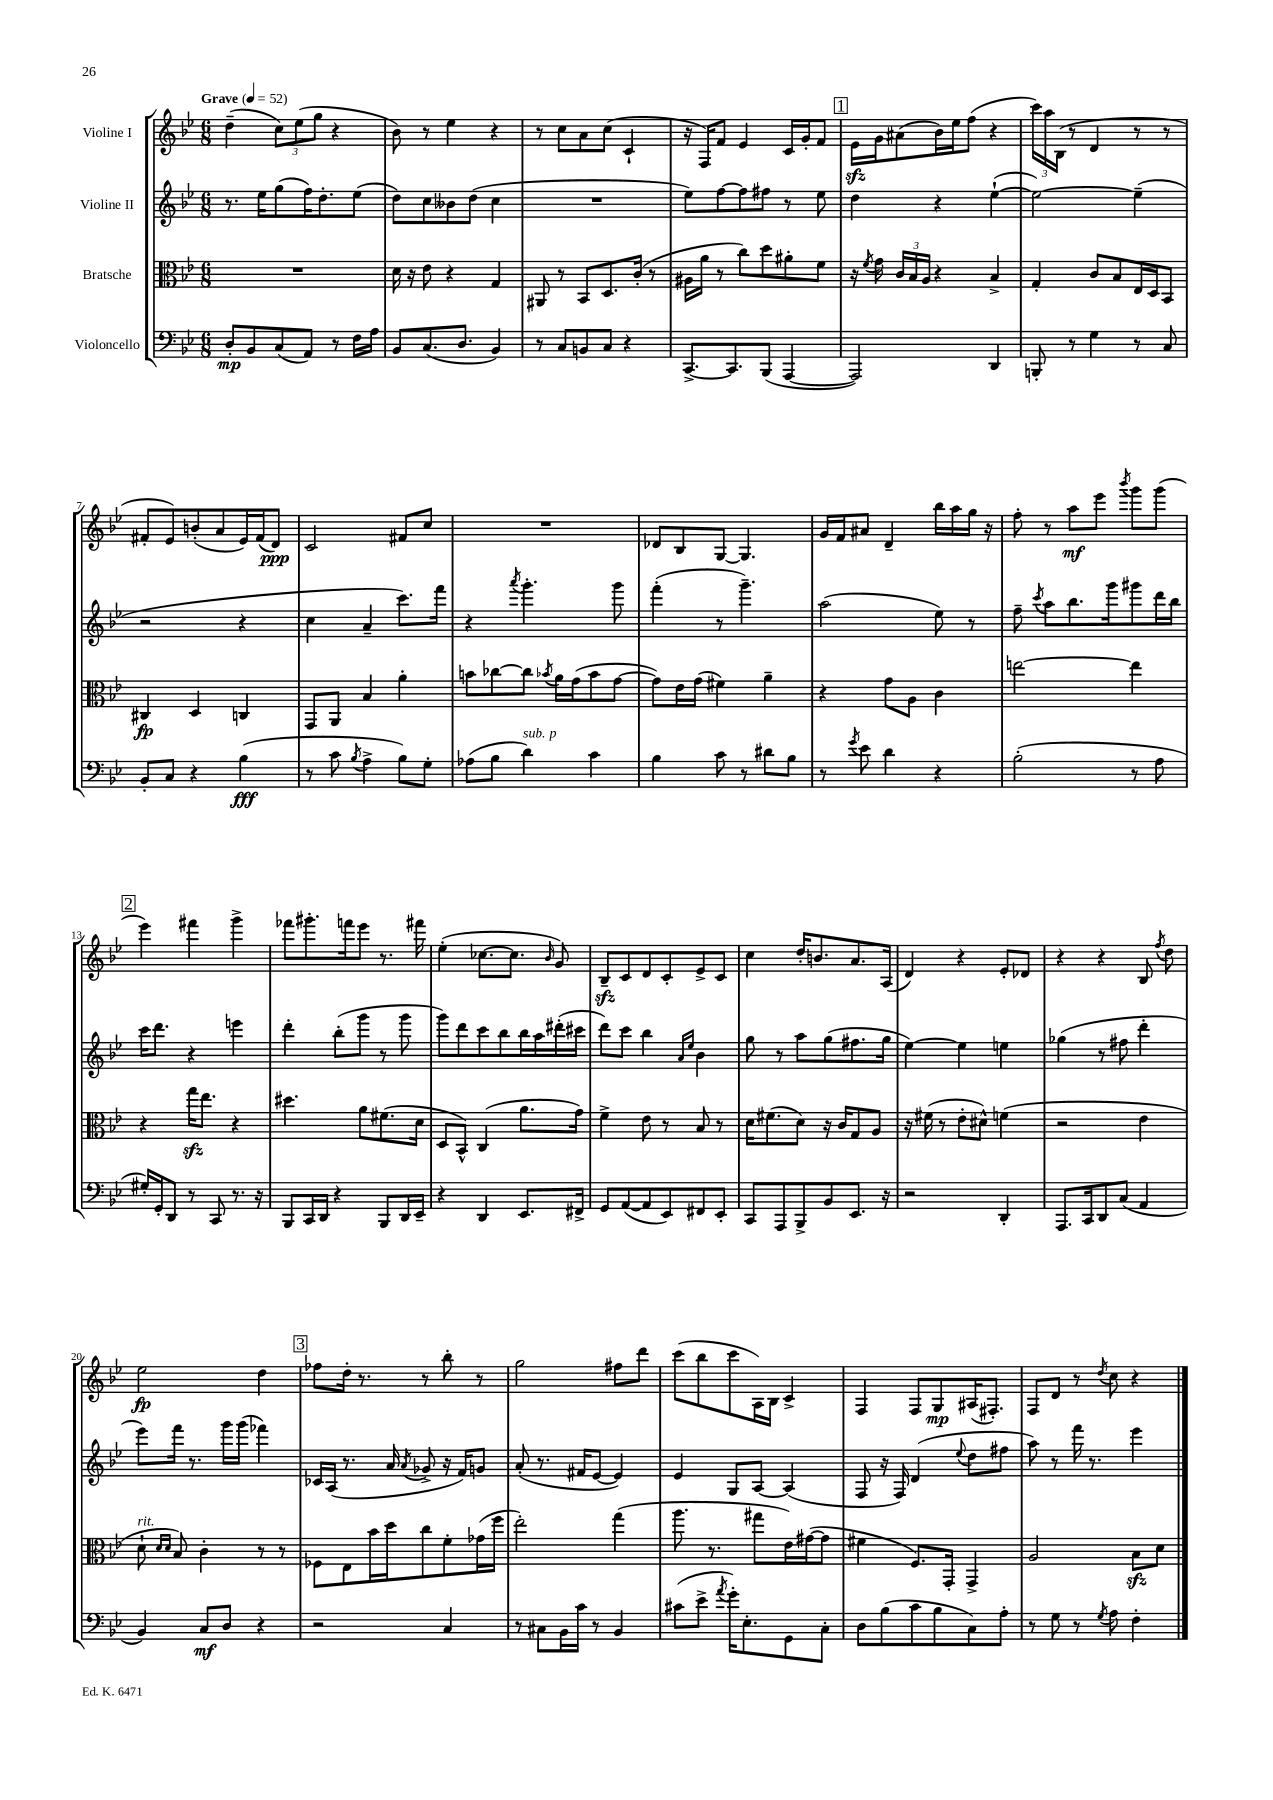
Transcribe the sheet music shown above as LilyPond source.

<<
\new StaffGroup <<
\new Staff = "s0" \with { instrumentName = "Violine I" } {
    \clef treble \key bes \major \numericTimeSignature \time 6/8 \tempo "Grave" 4 = 52
    \autoBeamOff d''4--( \tuplet 3/2 { c''8[) ees''8( g''8] } r4 |
    bes'8) r8 ees''4 r4 |
    r8 c''8[ a'8 c''8]( c'4-! |
    r16 f16[) f'8] ees'4 c'16[ g'16-. f'8] |
    \mark \markup { \box "1" } ees'16[\sfz g'16 ais'8( bes'16) ees''16 f''8]( r4 |
    \tuplet 3/2 { c'''16[) a''16 bes16]( } r8 d'4 r8 r8 |
    fis'8[-. ees'8) b'8-.( a'8 ees'16) fis'16( d'8]\ppp) |
    c'2 fis'8[ c''8] |
    R2. |
    des'8[ bes8 g8]~ g4. |
    g'16[ f'16 ais'8] d'4-- bes''16[ a''16 g''16] r16 |
    f''8-. r8 a''8[\mf ees'''8] \acciaccatura { bes'''8 } g'''8[ g'''8]( |
    \mark \markup { \box "2" } ees'''4) fis'''4 g'''4-> |
    fes'''8[ gis'''8.-. f'''16 ees'''8] r8. fis'''16 |
    ees''4-.( ces''8.[~ ces''8.] \grace { bes'16 } g'8) |
    bes8[--\sfz c'8 d'8 c'8-. ees'8-> c'8] |
    c''4 d''16[-. b'8. a'8. a16]( |
    d'4) r4 ees'8[-. des'8] |
    r4 r4 bes8 \acciaccatura { f''8 } d''8 |
    ees''2\fp d''4 |
    \mark \markup { \box "3" } fes''8[ d''16]-. r8. r8 bes''8-. r8 |
    g''2 fis''8[ d'''8] |
    c'''8[( bes''8 c'''8 a16) bes16] c'4-> |
    f4 f8[ g8\mp ais16( fis8.]-.) |
    f8[ d'8] r8 \acciaccatura { d''8 } c''8 r4 \bar "|." |
}
\new Staff = "s1" \with { instrumentName = "Violine II" } {
    \clef treble \key bes \major \numericTimeSignature \time 6/8
    \autoBeamOff r8. ees''16[ g''8( f''16) d''8.-. ees''8]( |
    d''8[) c''8 beses'8 d''8]( c''4 |
    R2. |
    ees''8[) f''8~ f''8 fis''8] r8 ees''8 |
    \mark \markup { \box "1" } d''4 r4 ees''4~-!( |
    ees''2~) ees''4--( |
    r2 r4 |
    c''4 a'4-- c'''8.[) f'''16] |
    r4 \acciaccatura { a'''8 } g'''4.-. g'''8 |
    f'''4-.( r8 g'''4.--) |
    a''2( ees''8) r8 |
    f''8-- \acciaccatura { c'''8 } a''8[ bes''8. g'''16 gis'''8 d'''16 bes''16] |
    \mark \markup { \box "2" } c'''16[ d'''8.] r4 e'''4 |
    d'''4-. bes''8[-.( g'''8] r8 g'''8 |
    g'''8[) d'''8 c'''8 bes''8 bes''16 a''16 dis'''16-.( cis'''16] |
    d'''8[) c'''8] bes''4 \grace { a'16[ ees''16] } bes'4 |
    g''8 r8 a''8[ g''8( fis''8. g''16] |
    ees''4~) ees''4 e''4 |
    ges''4( r8 fis''8 d'''4-. |
    ees'''8[) f'''16] r8. g'''16[ g'''16]( fes'''4) |
    \mark \markup { \box "3" } ces'16[ a16]( r8. a'16 \acciaccatura { a'8 } ges'8-> r16 f'16[) g'8] |
    a'8-.( r8. fis'16[ ees'8]~ ees'4) |
    ees'4 g8[ a8]~ a4( |
    f8 r16 f16) d'4( \appoggiatura { ees''8 } d''8[ fis''8] |
    a''8) r8 f'''16 r8. ees'''4 \bar "|." |
}
\new Staff = "s2" \with { instrumentName = "Bratsche" } {
    \clef alto \key bes \major \numericTimeSignature \time 6/8
    \autoBeamOff R2. |
    d'16 r16 ees'8 r4 g4 |
    ais,8 r8 bes,8[ d8. c'16]-.( r8 |
    ais16[ a'16] r8 c''8[) d''8 ais'8-. f'8] |
    \mark \markup { \box "1" } r16 \acciaccatura { f'8 } g'16 \tuplet 3/2 { c'16[ bes16 a16] } r4 bes4-> |
    g4-. c'8[ bes8 ees16 d16 bes,8] |
    cis4\fp d4 c4 |
    g,8[ a,8] bes4 a'4-. |
    b'8[ ces''8~ ces''8] \acciaccatura { bes'8 } a'16[ g'16( bes'8 g'8]~ |
    g'8[) ees'16 g'16]( fis'4) a'4-- |
    r4 g'8[ a8] c'4 |
    e''2~ e''4 |
    \mark \markup { \box "2" } r4 g''16[\sfz ees''8.] r4 |
    dis''4. a'8[ fis'8.( d'16] |
    d8[ bes,8]-^) c4( a'8.[ g'16]) |
    f'4-> ees'8 r8 bes8 r8 |
    d'16[ fis'8.( d'8]) r16 c'16[ g8 a8] |
    r16 fis'16( r8 ees'8[-. dis'8]-^) f'4( |
    r2 ees'4 |
    d'8-!^\markup { \italic "rit." } \grace { d'16[ d'16] } bes8) c'4-. r8 r8 |
    \mark \markup { \box "3" } fes8[ ees8 bes'16 d''16 c''8 f'8-. ges'16( f''16] |
    ees''2-.) g''4( |
    a''8. r8. gis''8[ ees'16) gis'16~( gis'8] |
    fis'4 f8.[) g,16]-. g,4-> |
    a2 bes8[\sfz d'8] \bar "|." |
}
\new Staff = "s3" \with { instrumentName = "Violoncello" } {
    \clef bass \key bes \major \numericTimeSignature \time 6/8
    \autoBeamOff d8[-.\mp bes,8 c8( a,8]) r8 f16[ a16] |
    bes,8[ c8.( d8.] bes,4) |
    r8 c8[ b,8 c8] r4 |
    c,8.[~-> c,8. bes,,8]( a,,4~ |
    \mark \markup { \box "1" } a,,2) d,4 |
    b,,8-. r8 g4 r8 c8 |
    bes,8[-. c8] r4 bes4\fff( |
    r8 c'8 \acciaccatura { bes8 } a4-> bes8[) g8]-. |
    aes8[( bes8] d'4^\markup { \italic "sub. p" }) c'4 |
    bes4 c'8 r8 dis'8[ bes8] |
    r8 \acciaccatura { g'8 } ees'8 d'4 r4 |
    bes2-.( r8 a8 |
    \mark \markup { \box "2" } gis16[-.) g,16-. d,8] r8 c,8 r8. r16 |
    bes,,8[ c,16 d,16] r4 bes,,8[ d,16 ees,16]-- |
    r4 d,4 ees,8.[ fis,16]-> |
    g,8[ a,8~( a,8 ees,8) fis,8 ees,8]-. |
    c,8[ a,,8 bes,,8-> bes,8 ees,8.] r16 |
    r2 d,4-. |
    a,,8.[ c,16 d,8 c8]( a,4 |
    bes,4) c8[\mf d8] r4 |
    \mark \markup { \box "3" } r2 c4 |
    r8 cis8[ bes,16 c'16] r8 bes,4 |
    cis'8[( ees'8]-> \acciaccatura { a'8 } g'16[-.) ees8.-. g,8 c8]-. |
    d8[ bes8( c'8 bes8 c8) a8]-. |
    r8 g8 r8 \acciaccatura { g8 } a8 f4-. \bar "|." |
}
>>
>>
